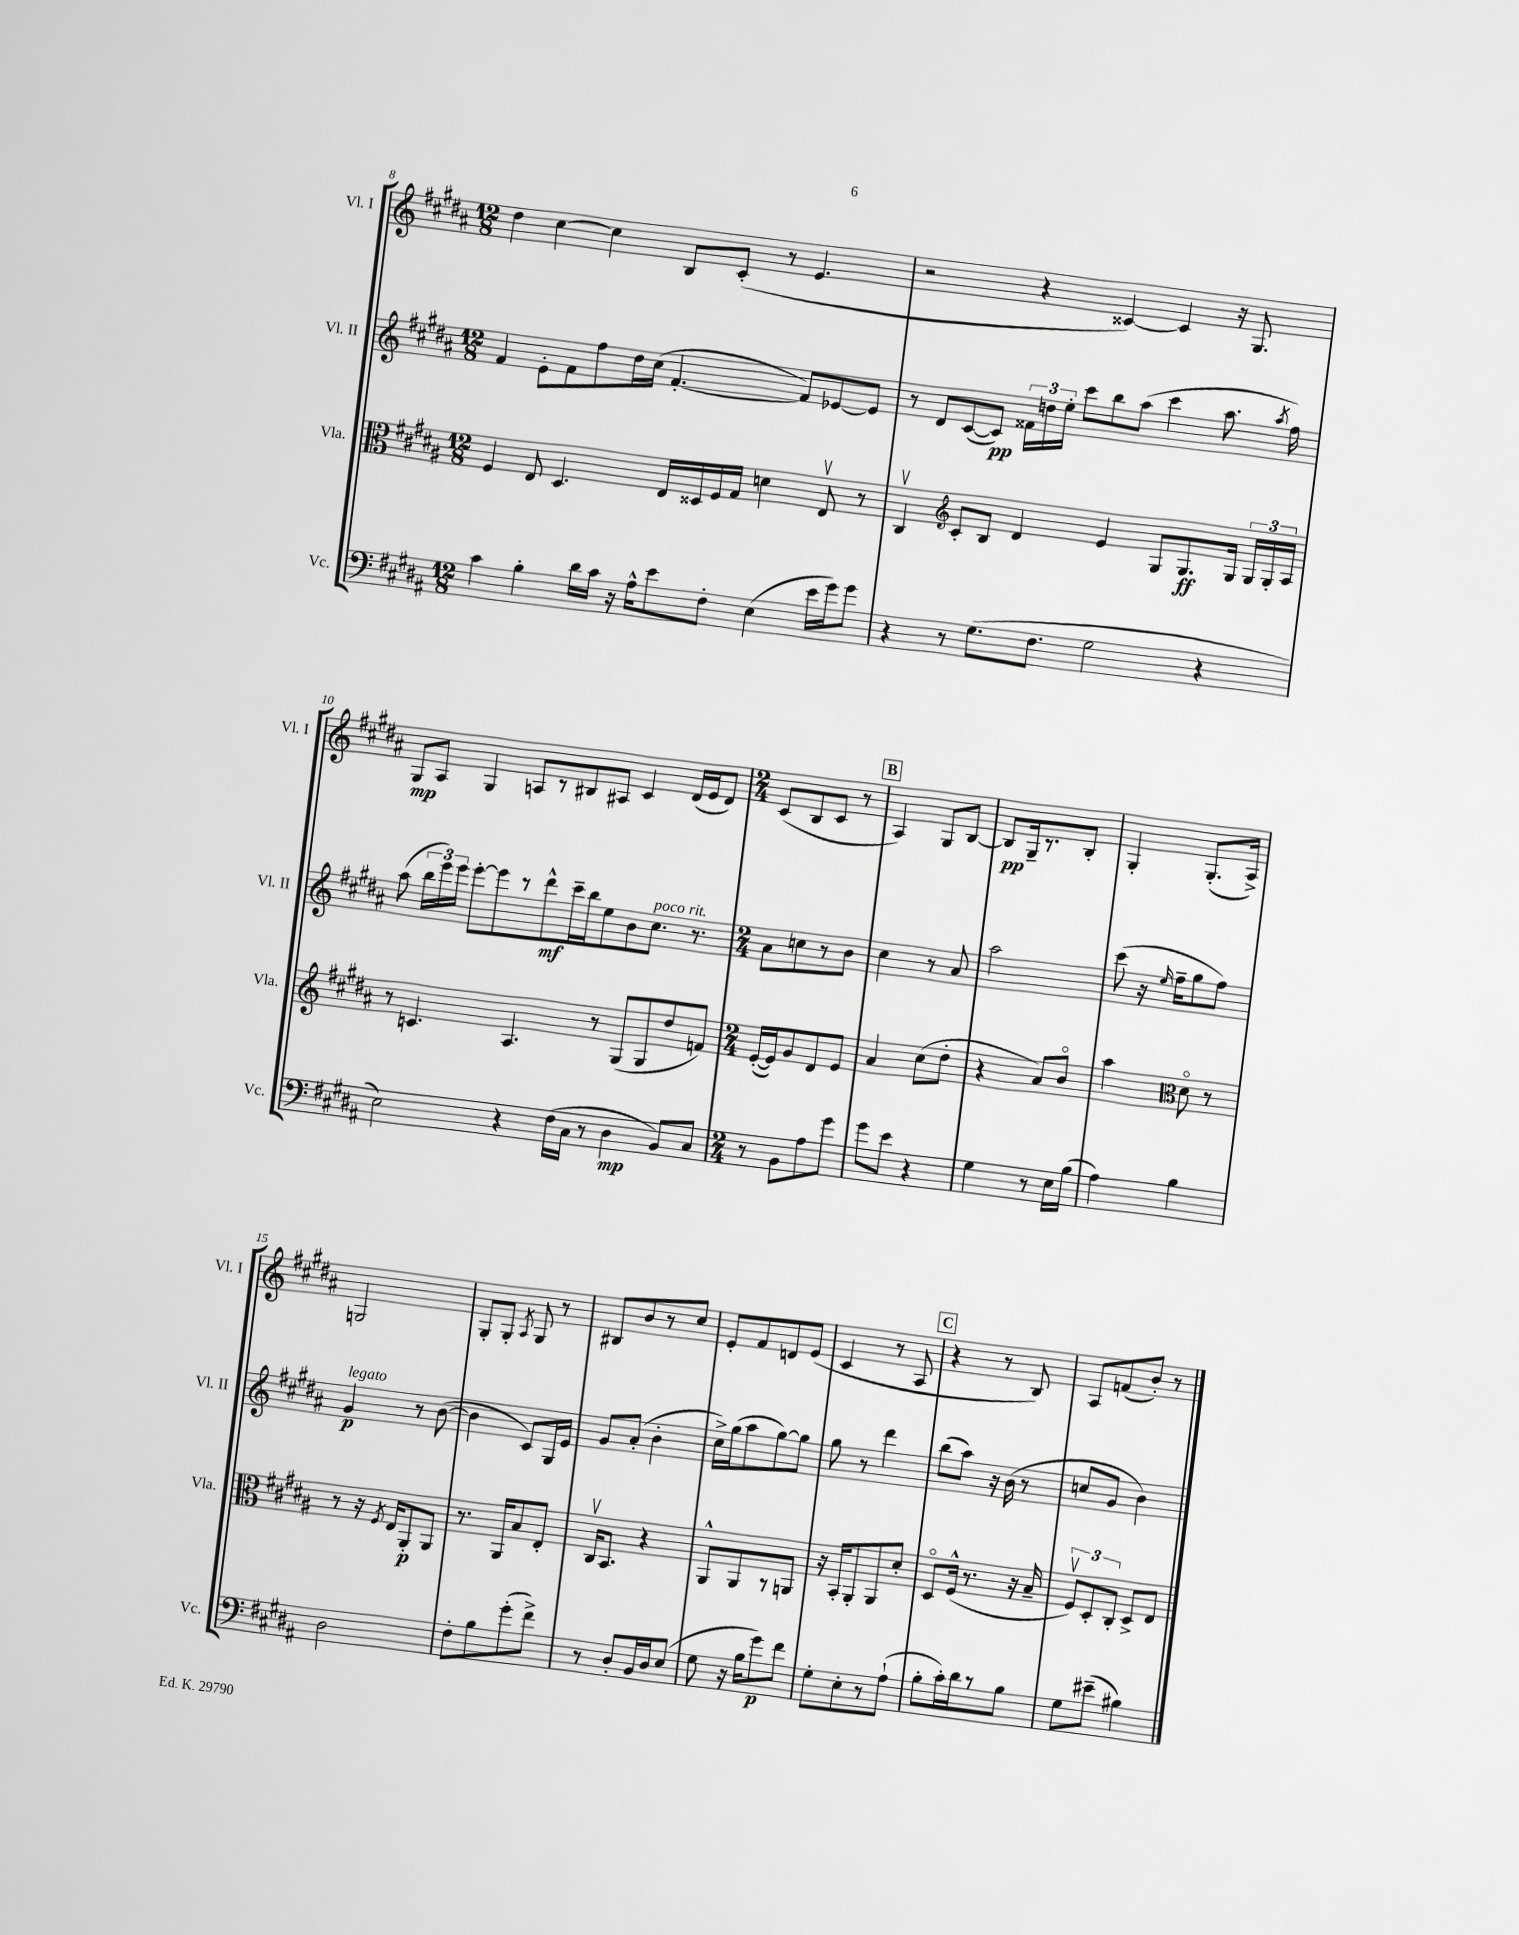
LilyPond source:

<<
\new StaffGroup <<
\new Staff = "s0" \with { instrumentName = "Vl. I" shortInstrumentName = "Vl. I" } {
    \clef treble \key b \major \numericTimeSignature \time 12/8
    \autoBeamOff dis''4 cis''4~ cis''4 b8[ cis'8]-.( r8 e'4. |
    r2 r4 cisis'4~) cisis'4 r16 gis8. |
    gis8[\mp ais8] gis4 a8[ r8 bis8 ais8] cis'4 dis'16[( e'16 dis'8]) |
    \numericTimeSignature \time 2/4 cis'8[( b8 cis'8] r8 |
    \mark \markup { \box "B" } ais4) gis8[ b8]~ |
    b8[\pp gis16-- r8. b8]-. |
    gis4-. gis8.[-.( ais16]->) |
    g2 |
    gis8[-. gis8]-. \acciaccatura { ais8 } gis8 r8 |
    bis8[ b'8 r8 cis''8] |
    e'8[-. fis'8 d'8 e'8]( |
    cis'4 r8 ais8 |
    \mark \markup { \box "C" } r4 r8 b8) |
    ais8[ f'8( b'8]-.) r8 \bar "|." |
}
\new Staff = "s1" \with { instrumentName = "Vl. II" shortInstrumentName = "Vl. II" } {
    \clef treble \key b \major \numericTimeSignature \time 12/8
    \autoBeamOff fis'4 e'8[-. fis'8 fis''8 dis''16 cis''16]( fis'4.~-. fis'8[) ees'8~ ees'8] |
    r8 dis'8[ cis'8~( cis'8]\pp) \tuplet 3/2 { fisis'16[ d''16 e''16]-. } cis'''8[ b''8 ais''8]( cis'''4 ais''8. \acciaccatura { ais''8 } fis''16) |
    ais''8( \tuplet 3/2 { b''16[ e'''16) e'''16] } e'''8[~-. e'''8 r8 dis'''8-^\mf cis'''16-- b''16 e''8 b'8 cis''8.]^\markup { \italic "poco rit." } r8. |
    \numericTimeSignature \time 2/4 ais'8[ c''8 r8 b'8] |
    \mark \markup { \box "B" } cis''4 r8 ais'8 |
    ais''2 |
    cis'''8( r16 \grace { e''16 } fis''16[-- gis''8 fis''8]) |
    gis'4\p^\markup { \italic "legato" } r8 b'8~( |
    b'4 cis'8[) gis16 e'16] |
    gis'8[ ais'8]-.( b'4-. |
    cis''16[->) gis''16( ais''8 gis''8~) gis''8] |
    gis''8 r8 dis'''4 |
    \mark \markup { \box "C" } b''8[( ais''8]) r16 b'16( r8 |
    c''8[ gis'8] b'4) \bar "|." |
}
\new Staff = "s2" \with { instrumentName = "Vla." shortInstrumentName = "Vla." } {
    \clef alto \key b \major \numericTimeSignature \time 12/8
    \autoBeamOff fis4 e8 dis4. e16[ disis16 fis16 gis16] d'4 e8\upbow r8 |
    cis4\upbow \clef treble cis'8[-. b8] dis'4 e'4 gis8[ gis8.\ff gis16] \tuplet 3/2 { gis16[ gis16-. ais16] } |
    r8 c'4. ais4. r8 gis8[( gis8 dis''8 f'8]) |
    \numericTimeSignature \time 2/4 e'16[~-.( e'16) gis'8 dis'8 e'8] |
    \mark \markup { \box "B" } ais'4 cis''8[( dis''8]-. |
    r4 ais'8[) b'8]\flageolet |
    ais''4 \clef alto dis'8\flageolet r8 |
    r8 r16 \acciaccatura { fis8 } e16[ ais,8-.\p ais,8] |
    r8. ais,16[ b8 e8]-. |
    cis16[\upbow b,8.] r4 |
    ais,8[-^ ais,8 r8 a,8] |
    r16 b,16[-. ais,8-. ais,8 dis'8]-. |
    \mark \markup { \box "C" } dis8[\flageolet fis16]-^( r8. r16 b16-- |
    \tuplet 3/2 { fis8[\upbow) dis8-. cis8]-. } dis8[-> e8] \bar "|." |
}
\new Staff = "s3" \with { instrumentName = "Vc." shortInstrumentName = "Vc." } {
    \clef bass \key b \major \numericTimeSignature \time 12/8
    \autoBeamOff cis'4 b4-. dis'16[ cis'16] r16 ais16[-^ e'8 fis8]-. e4( e'16[ gis'16) gis'8] |
    r4 r8 gis8.[( fis8.] gis2 r4 |
    e2) r4 fis16[( cis16] r8 dis4\mp b,8[) cis8] |
    \numericTimeSignature \time 2/4 r8 b,8[ ais8 gis'8] |
    \mark \markup { \box "B" } gis'8[ e'8] r4 |
    gis4 r8 e16[ b16]( |
    ais4) b4 |
    dis2 |
    fis8[-. b8 gis'8-.( fis'8]->) |
    r8 dis8[-. b,16 dis16 e8]( |
    gis8 r16 b16[ gis'8\p) fis'8] |
    gis8[-. e8-. r8 ais8]-!( |
    \mark \markup { \box "C" } b8[-. cis'16-.) dis'16 r8 b8] |
    gis8[ eis'8]--( bis4) \bar "|." |
}
>>
>>
\layout { \context { \Score currentBarNumber = #8 } }
